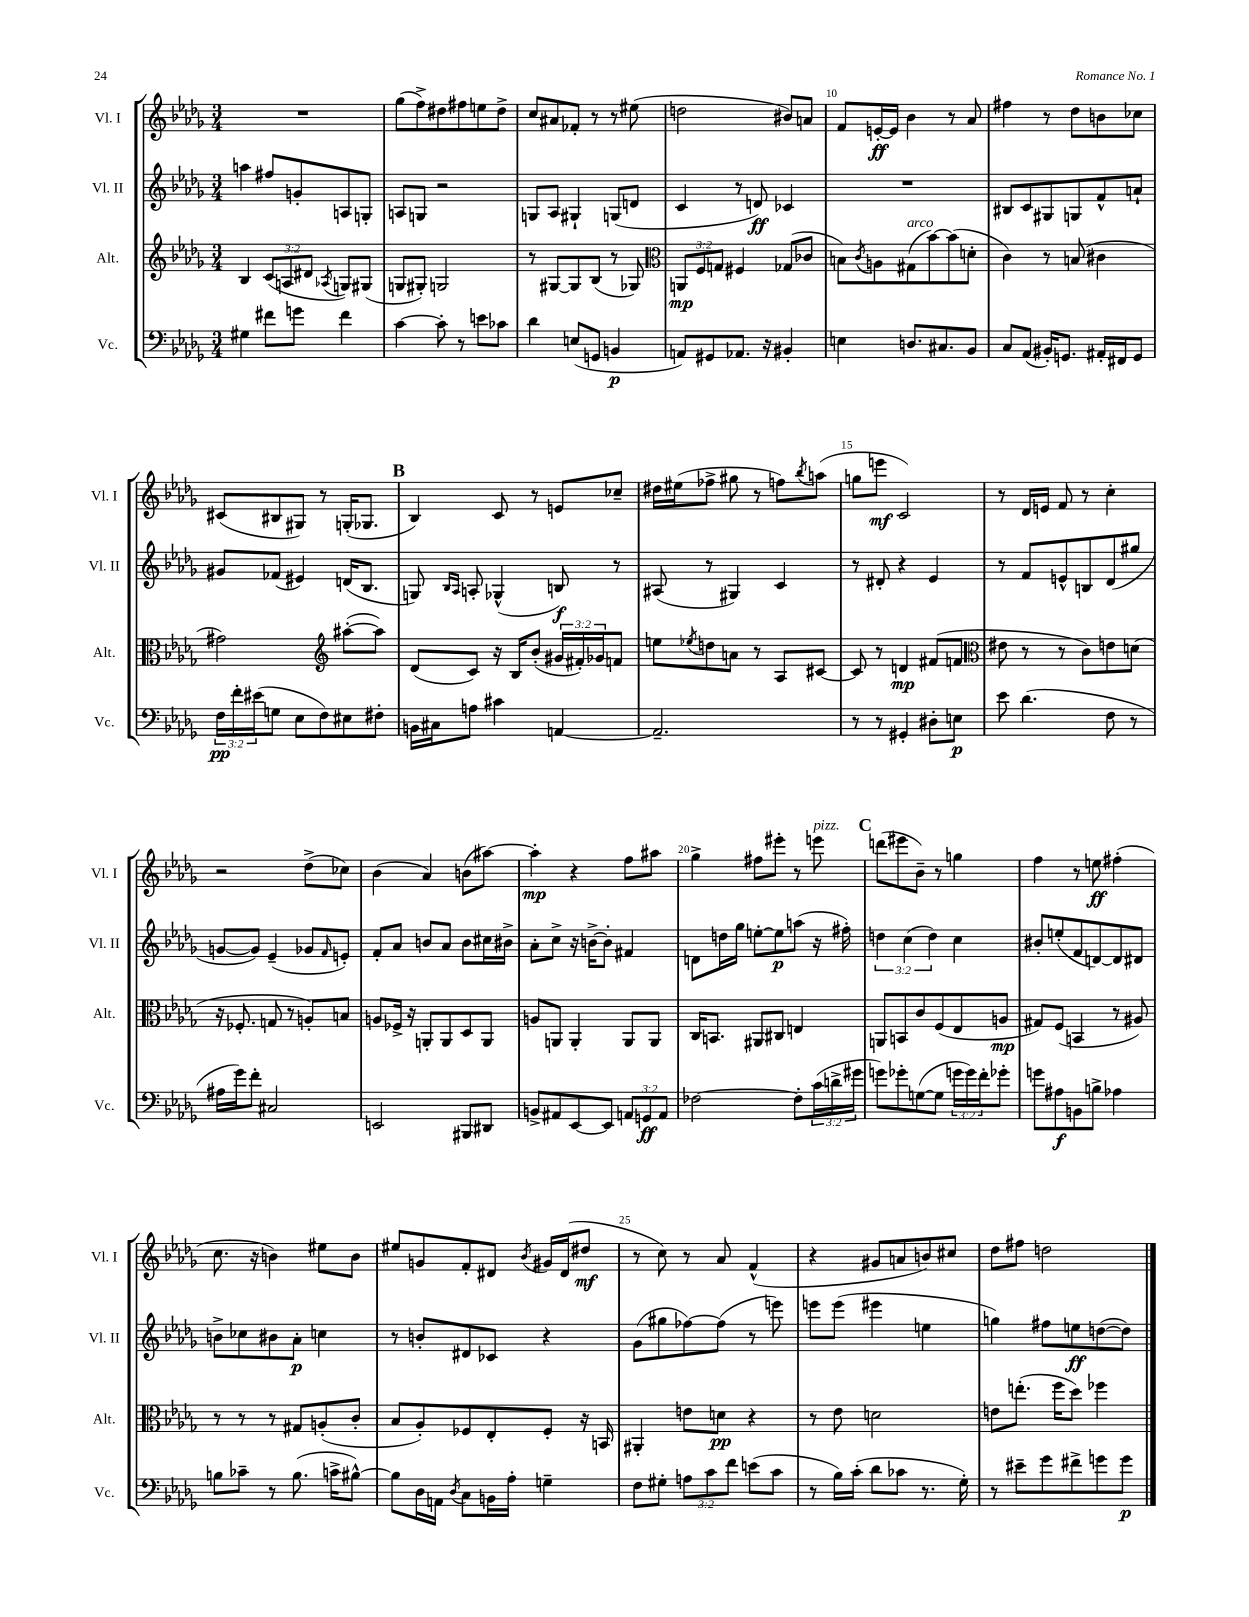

**kern	**kern	**kern	**kern
*staff4	*staff3	*staff2	*staff1
*clefF4	*clefG2	*clefG2	*clefG2
*k[b-e-a-d-g-]	*k[b-e-a-d-g-]	*k[b-e-a-d-g-]	*k[b-e-a-d-g-]
*M3/4	*M3/4	*M3/4	*M3/4
4G#\	4B-/	4aa\	2.r
8f#\L	(12c/L	8ff#/L	.
.	12A/	.	.
8g\J	.	8g'/	.
.	12d#/J	.	.
.	8qA-/	.	.
4f#\	8G/L)	8A/	.
.	(8G#/J	8G'/J	.
=	=	=	=
[4c\	8G/L	8A/L	(8gg-\L
.	8G#'/J)	8G/J	8ff^\)
8c'\]	2G/	2r	8dd#\
8r	.	.	8ff#\
8e\L	.	.	8ee\
8c-\J	.	.	8dd#^\J
=	=	=	=
4d-\	8r	8G/L	8cc/L
.	[8G#/L	8A-/J	8a#/
(8E/L	8G#/]	4G#`/	8f-'/J
8GG/J	(8B-/J	.	8r
4BB/	8r	(8G/L	8r
.	8G-/)	8d/J	(8ee#\
=	=	=	=
*	*clefC3	*	*
8AA/L)	12AA/L	4c/	2dd\
.	12F/	.	.
8GG#/	.	.	.
.	12G/J	.	.
8.AA-/J	4F#/	8r	.
.	.	8d/)	.
16r	.	.	.
4BB#'/	(8G-/L	4c-/	8b#/L)
.	8c-/J	.	8a/J
=	=	=	=
4E\	8B\L)	2.r	8f/L
.	8qc/	.	.
.	8A\	.	[16e'/L
.	.	.	16e/]JJ
8.D/L	(8G#\	.	4b-\
.	[8b-\)	.	.
8.C#/	.	.	.
.	(8b-\]	.	8r
8BB-/J	8d'\J	.	8a-/
=	=	=	=
8C/L	4c\)	8B#/L	4ff#\
(8AA-/J	.	8c/	.
16BB#'/LK)	8r	8G#/	8r
8.GG/J	.	.	.
.	(8B/	8G/	8dd-\L
16AA#'/LL	4c#\	8f^^/	8b\
16FF#/J	.	.	.
8GG/J	.	8a`/J	8cc-\J
=	=	=	=
24F\LL	2g#\)	8g#/L	(8c#/L
24f'\	.	.	.
(24e#\J	.	.	.
8G\J	.	(8f-/J	8B#/
8E-\L	.	4e#/)	8G#/J)
8F\)	.	.	8r
*	*clefG2	*	*
8E#\	([8aa#'\L	(16d/LK	(16G'/LK
.	.	8.B-/J	8.G-/J
8F#'\J	8aa#\]J)	.	.
=	=	=	=
16BB\LL	(8d-/L	8G/)	4B-/)
16C#\J	.	.	.
.	.	16qqB-/LL	.
.	.	16qqA-/JJ	.
8A\J	8c/J)	8A'/	.
4c#\	16r	(4G-^^/	8c/
.	16B-/LK	.	.
.	(8b-'/J	.	8r
[4AA/	24g#/LL	8B/)	8e/L
.	24f#'/)	.	.
.	24g-/J	.	.
.	8f/J	8r	8cc-~/J
=	=	=	=
2.AA~/]	8ee\L	(8A#/	16dd#\LL
.	.	.	(16ee#\J
.	8qee-/	.	.
.	8dd\	8r	8ff-^\J
.	8a\J	4G#/)	8gg#\
.	8r	.	8r
.	8A-/L	4c/	8ff\L)
.	.	.	8qbb-/
.	[8c#/J	.	(8aa\J
=	=	=	=
8r	8c#/]	8r	8gg\L
8r	8r	8d#'/	8eee\J
4GG#'/	4d/	4r	2c/)
8D#'\L	(8f#/L	4e-/	.
8E\J	8f/J	.	.
=	=	=	=
*	*clefC3	*	*
8e-\	8e#\	8r	8r
(4.d-\	8r	8f/L	16d-/LL
.	.	.	16e/JJ
.	8r	8e^^/	8f/
.	8c\L)	8B/	8r
8F\	8e\	(8d-/	4cc'\
8r	(8d\J	8gg#/J	.
=	=	=	=
16A#\LL	16r	[8g/L	2r
16g-\J)	8.F-'/	.	.
8f'\J	.	8g/]J)	.
2C#/	8G/	(4e-~/	.
.	8r	.	.
.	8A'/L)	8g-/L	(8dd-^\L
.	.	16qqf/	.
.	8B/J	8e'/J)	8cc-\J)
=	=	=	=
2EE/	8A/L	8f'/L	(4b-\
.	16F-^/Jk	8a-/J	.
.	16r	.	.
.	8AA'/L	8b/L	4a-/)
.	8AA/	8a-/J	.
8BBB#/L	8D-/	8b\L	(8b\L
8DD#/J	8AA/J	16cc#\L	[8aa#\J)
.	.	16b#^\JJ	.
=	=	=	=
8BB^/L	8A/L	8a-'\L	4aa#'\]
8AA#/	8AA/J	8cc^\J	.
[8EE-/	4AA'/	16r	4r
.	.	[16b^\LK	.
8EE-/]J	.	8b'\]J	.
12AA/L	8AA/L	4f#/	8ff\L
12GG/	.	.	.
.	8AA/J	.	8aa#\J
12AA/J	.	.	.
=	=	=	=
[2F-\	16C/LK	8d\L	4gg-^\
.	8.BB/J	.	.
.	.	16dd\L	.
.	.	16gg-\JJ	.
.	8AA#/L	[8ee'\L	8ff#\L
.	8C#/J	8ee\]	8eee#'\J
8F-'\]L	4E/	(8aa\J	8r
(24c\L	.	16r	8eee\
24d^\	.	.	.
.	.	16ff#'\)	.
24g#\JJ	.	.	.
=	=	=	=
8g\L)	8AA/L	6dd\	(8ddd\L
8g-'\	8BB/	.	8eee#\
.	.	(6cc\	.
([8G\	8c/	.	8b-~\J)
.	.	6dd\)	.
8G\]J	(8F/	.	8r
24g\LL	8E-/	4cc\	4gg\
24g\)	.	.	.
24f'\J	.	.	.
8g-'\J	8A/J	.	.
=	=	=	=
8g\L	8G#/L)	8b#'/L	4ff\
8A#\	(8F/J	(8ee'/	.
8BB\	4BB/	8f/	8r
8B^\J	.	[8d/)	8ee\
4A-\	8r	8d/]	(4ff#'\
.	8A#/)	8d#/J	.
=	=	=	=
8B\L	8r	8b^\L	8.cc\
8c-~\J	8r	8cc-\	.
.	.	.	16r
8r	8r	8b#\	4b\)
(8.B\	8G#/L	8a-'\J	.
.	(8A'/	4cc\	8ee#\L
16c^\LK	.	.	.
[8B#^^\J)	8c'/J	.	8b\J
=	=	=	=
8B#\]L	8B-/L	8r	8ee#/L
16D-\L	8A-'/)	8b'/L	8g/
16AA\JJ	.	.	.
8qD-/	.	.	.
8C\L	8F-/	8d#/	8f'/
16BB\L	8E-'/	8c-/J	8d#/J
16A-'\JJ	.	.	.
.	.	.	8qb-/
4G~\	8F-'/J	4r	16g#/LL
.	.	.	(16d#/J
.	16r	.	8dd#/J
.	16BB/	.	.
=	=	=	=
8F\L	4AA#'/	(8g-\L	8r
8G#'\J	.	8gg#\	8cc\)
12A\L	8e\L	[8ff-\)	8r
12c\	.	.	.
.	8d\J	(8ff-\]J	8a-/
12f\J	.	.	.
(8e\L	4r	8r	(4f^^/
8c\J	.	8eee\)	.
=	=	=	=
8r	8r	8eee\L	4r
16B-\LL)	8e-\	(8eee\J	.
(16c'\JJ	.	.	.
8d-\L	2d\	4eee#\	8g#/L
8c-\J	.	.	8a/
8.r	.	4ee\	8b/)
.	.	.	8cc#/J
16G-'\)	.	.	.
=	=	=	=
8r	8e\L	4gg\)	8dd-\L
8e#~\L	(8.ee'\J	.	8ff#\J
8g-\	.	8ff#\L	2dd\
.	16ff\LK	.	.
8f#^\	8dd-\J)	8ee\	.
8g\	4ff-\	([8dd\	.
8g\J	.	8dd\]J)	.
==	==	==	==
*-	*-	*-	*-
